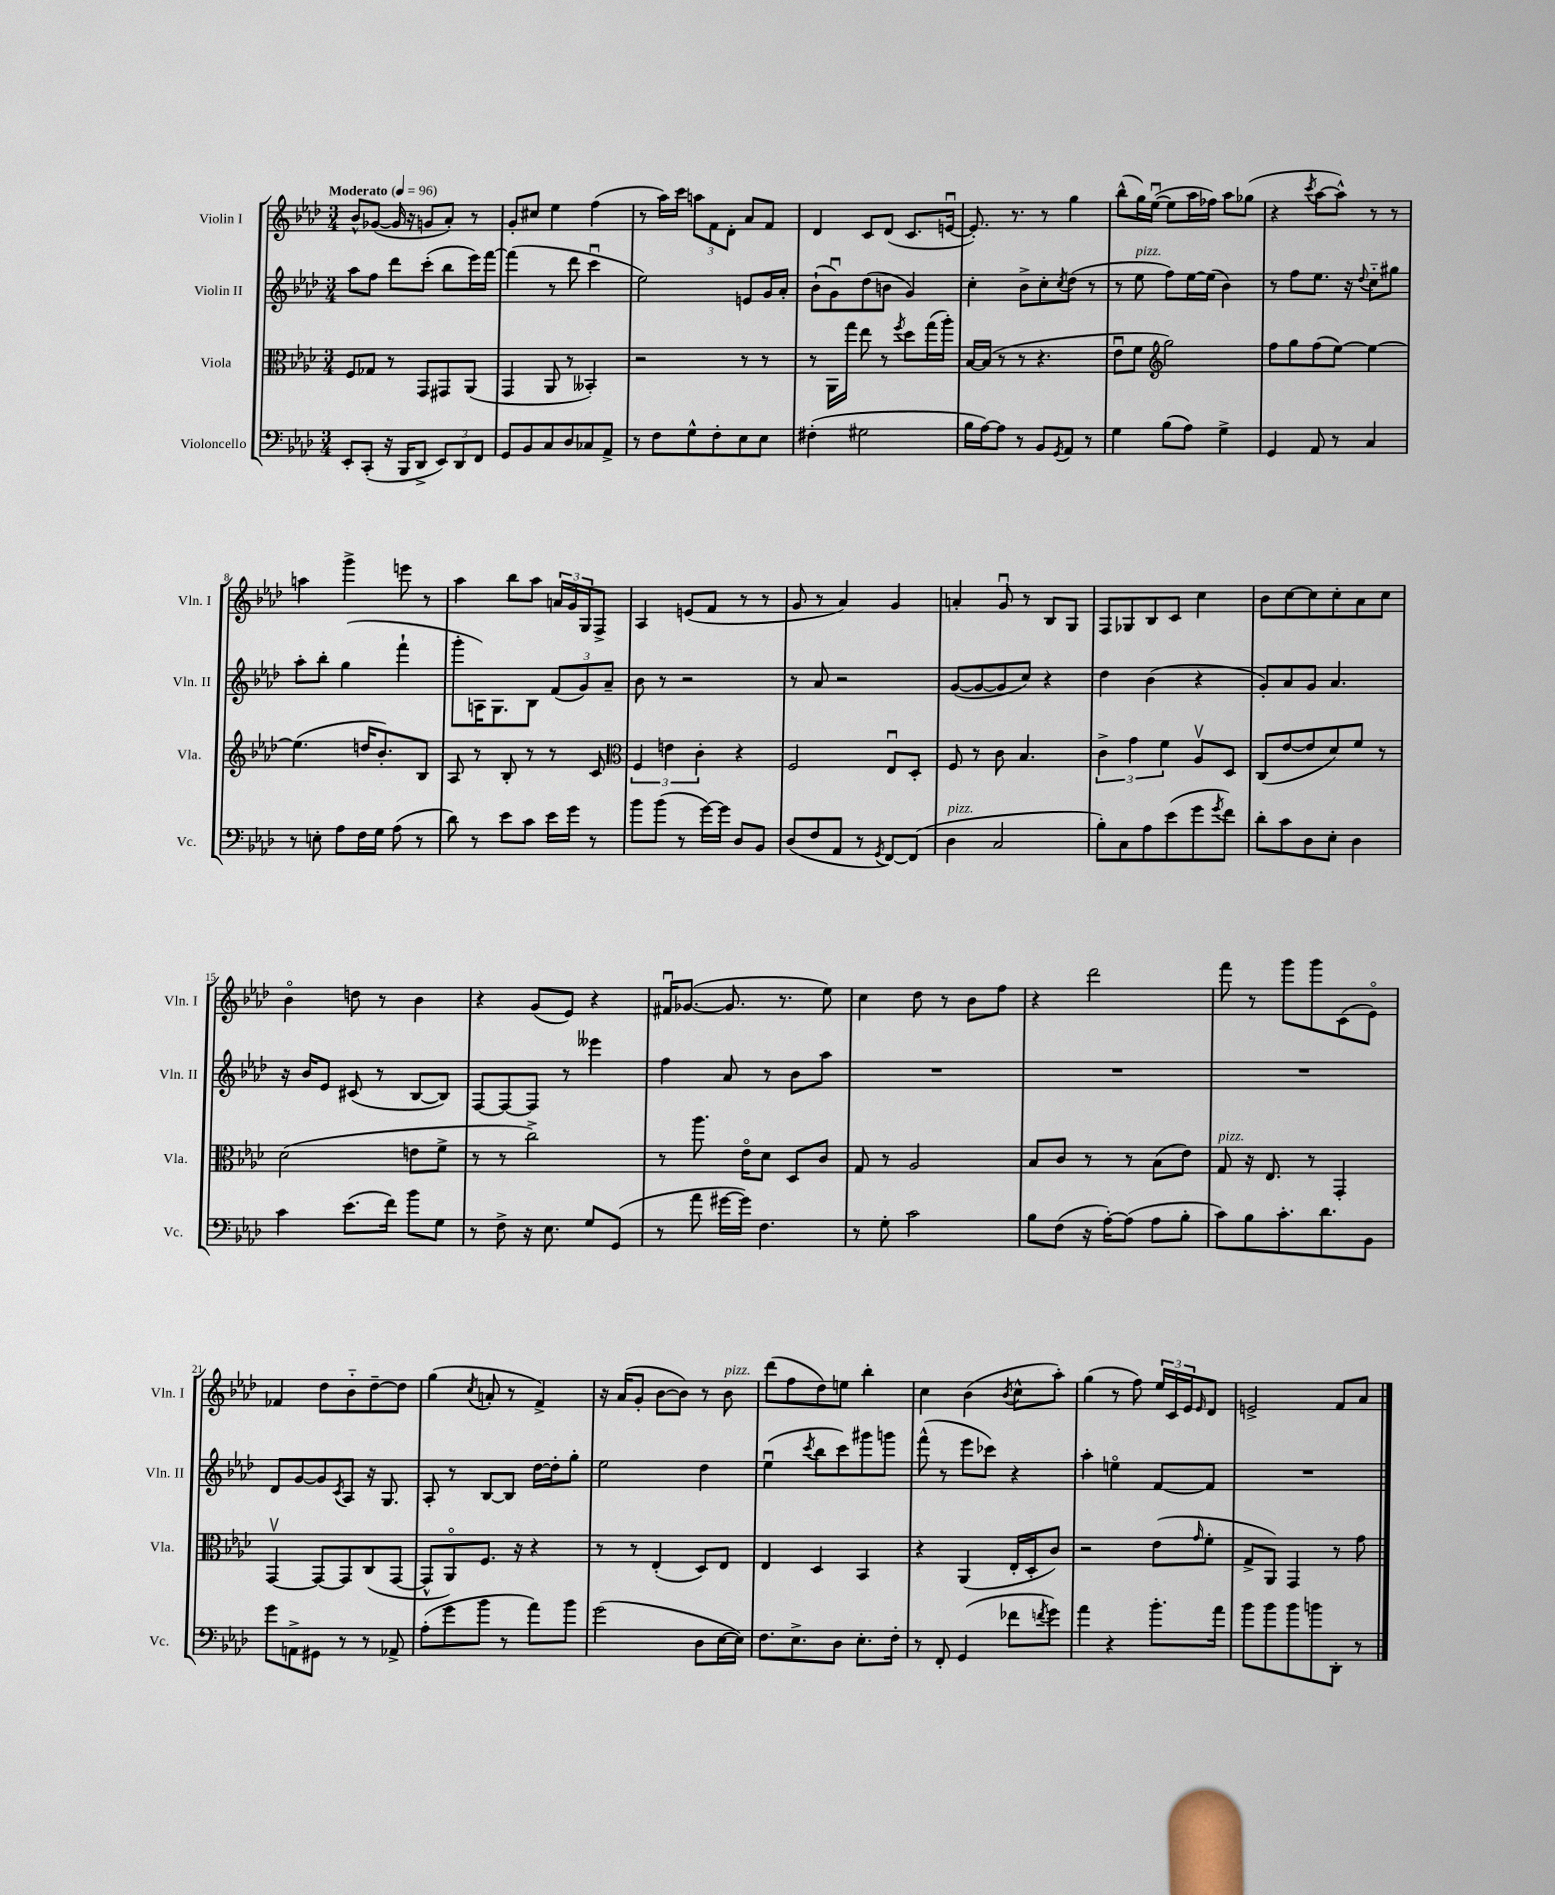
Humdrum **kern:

**kern	**kern	**kern	**kern
*staff4	*staff3	*staff2	*staff1
*clefF4	*clefC3	*clefG2	*clefG2
*k[b-e-a-d-]	*k[b-e-a-d-]	*k[b-e-a-d-]	*k[b-e-a-d-]
*M3/4	*M3/4	*M3/4	*M3/4
*MM96	*MM96	*MM96	*MM96
8EE-'	8F	8aa-	8b-^^
(8CC'	8G-	8ff	([8g-
16r	8r	8ddd-	16g-]
16BBB-	.	.	16r
8DD-^	8GG	(8ccc'	8g
12EE-)	8GG#	8bb-	8a-')
12DD-	.	.	.
.	(8AA-	16eee-)	8r
12FF	.	.	.
.	.	[16fff	.
=	=	=	=
8GG	4GG	(4fff]	8g'
8BB-	.	.	8cc#
8C	8AA-	8r	4ee-
8D-	8r	8ddd-	.
8C-	4BB--')	4cccu	(4ff
8AA-^	.	.	.
=	=	=	=
8r	2r	2ee-)	8r
8F	.	.	16aa-)
.	.	.	16ccc
8G^^	.	.	12aa
.	.	.	12f
8F'	.	.	.
.	.	.	12d-'
8E-	8r	8e	8a-
8E-	8r	16g	8f
.	.	16a-'	.
=	=	=	=
(4F#'	8r	(8b-`	4d-
.	16AA-	8gu)	.
.	16gg	.	.
2G#	8ee-	(8dd-	8c
.	8r	8b	(8d-
.	8qff	.	.
.	8dd-	4g)	8.c
.	(16gg	.	.
.	16aa-')	.	[16eu
=	=	=	=
16B-	[16B-	4cc'	8.e'])
[16A-)	(16B-]	.	.
8A-]	8r	.	.
.	.	.	8.r
8r	8r	8b-^	.
8BB-	4.r	8cc'	8r
8qGG	.	8qcc	.
8AA-	.	(8dd-	4gg
8r	.	8r	.
=	=	=	=
4G	8e-u	8r	(8bb-^^
.	8f	8ee-	16gg)
.	.	.	([16ee-u
*	*clefG2	*	*
(8B-	2gg)	8ff)	8ee-]
8A-)	.	[16ee-	16aa-
.	.	(16ee-]	16ff-)
4G^	.	4b-)	8aa-
.	.	.	(8gg-
=	=	=	=
4GG	8ff	8r	4r
.	8gg	8ff	.
.	.	.	8qccc
8AA-	(8ff	8.ee-	[8aa-
8r	[8ee-)	.	8aa-^^])
.	.	16r	.
.	.	8qqdd-	.
4C	4ee-_	8cc'~	8r
.	.	8gg#	8r
=	=	=	=
8r	(4.ee-]	8aa-'	4aa
8E'	.	8bb-'	.
8A-	.	(4gg	4ggg^
16F	16dd	.	.
16G	8.b-')	.	.
(8A-	.	4fff`	8eee
8r	8B-	.	8r
=	=	=	=
8d-)	8A-	8ggg'	4aa-
8r	8r	16A)	.
.	.	8.G	.
8e-	8B-'	.	8bb-
8c	8r	8B-	8aa-
16e-	8r	(12f	24a
.	.	.	24g
16g	.	.	.
.	.	12g)	24G
8r	8c	.	8F^
.	.	12a-~	.
=	=	=	=
*	*clefC3	*	*
8b-	6F	8b-	4A-
(8b-	.	8r	.
.	6e	.	.
8r	.	2r	(8e
.	6c'	.	.
[16g)	.	.	8f
16g]	.	.	.
8D-	4r	.	8r
8BB-	.	.	8r
=	=	=	=
(8D-	2F	8r	8g
8F	.	8a-	8r
8AA-	.	2r	4a-)
8r	.	.	.
8qGG	.	.	.
[8FF)	8E-u	.	4g
(8FF]	8D-'	.	.
=	=	=	=
4D-	8F	([8g	4a'
.	8r	8g_	.
2C	8c	8g]	8gu
.	4.B-	8cc)	8r
.	.	4r	8B-
.	.	.	8G
=	=	=	=
8B-')	6c^	4dd-	8F
8C	.	.	8G-
.	6g	.	.
8A-	.	(4b-	8B-
.	6f	.	.
(8e-	.	.	8c
8g	8A-v	4r	4cc
8qg	.	.	.
8f)	8D-	.	.
=	=	=	=
8d-'	(8C	8g')	8b-
8c	[8e-	8a-	[8cc
8D-	8e-]	8g	8cc]
8E-'	8d-)	4.a-	8cc'
4D-	8f	.	8a-
.	8r	.	8cc
=	=	=	=
4c	(2d-	16r	4b-o
.	.	16b-	.
.	.	8e-	.
(8.e-	.	(8c#	8dd
.	.	8r	8r
16f)	.	.	.
8b-	8e	[8B-	4b-
8G	8f^	8B-])	.
=	=	=	=
8r	8r	[8F	4r
8F^	8r	8F_	.
16r	2cc^)	8F]	(8g
8.E-	.	.	.
.	.	8r	8e-)
8G	.	4eee--	4r
(8GG	.	.	.
=	=	=	=
8r	8r	4ff	16f#u
.	.	.	([8.g-
8a-	8.aa-	.	.
[16g#	.	8a-	8.g-]
16g#])	16e-o	.	.
4.F	8d-	8r	.
.	.	.	8.r
.	8D-	8b-	.
.	8c	8aa-	8ee-)
=	=	=	=
8r	8G	2.r	4cc
8G'	8r	.	.
2c	2A-	.	8dd-
.	.	.	8r
.	.	.	8b-
.	.	.	8ff
=	=	=	=
8B-	8B-	2.r	4r
(8F	8c	.	.
16r	8r	.	2ddd-
[16A-')	.	.	.
(8A-]	8r	.	.
8A-	(8B-	.	.
8B-'	8e-)	.	.
=	=	=	=
8c)	8G	2.r	8fff
8B-	16r	.	8r
.	8.E-	.	.
8.c'	.	.	8ggg
.	8r	.	8ggg
8.d-	.	.	.
.	4GG'	.	(8c
8BB-	.	.	8e-o)
=	=	=	=
8g	[4GGv	8d-	4f-
8AA^	.	[8g	.
8GG#	8GG_	8g]	8dd-
.	.	8qc	.
8r	8GG]	8A-	8b-'~
8r	(8C	16r	[8dd-~
.	.	8.G	.
8AA-^	[8GG	.	8dd-]
=	=	=	=
(8A-'	8GG^^]	8A-'	(4gg
8g	8AA-o)	8r	.
.	.	.	8qcc
8b-	8.F	[8B-	8a'
8r	.	8B-]	8r
.	16r	.	.
8a-)	4r	[16dd-	4f^)
.	.	16dd-']	.
8b-	.	8gg'	.
=	=	=	=
(2g	8r	2ee-	16r
.	.	.	(16a-
.	8r	.	8g'
.	(4E-'	.	[8b-
.	.	.	8b-])
8D-	8D-)	4dd-	8r
[16E-	8E-	.	8b-
16E-])	.	.	.
=	=	=	=
8.F	4E-	(4ee-u	(8ddd-
.	.	.	8ff
8.E-^	.	.	.
.	.	8qccc	.
.	4D-	8bb-	8dd-)
8D-	.	8ccc)	8ee
8.E-'	4BB-	8ggg#	4bb-'
.	.	8ggg	.
16F'	.	.	.
=	=	=	=
8r	4r	(8fff^^	4cc
8FF'	.	8r	.
(4GG	(4AA-	8eee-	(4b-
.	.	8ccc-)	.
.	.	.	8qb-
8f-	16E-'	4r	8cc^^
.	16D-'	.	.
8qf	.	.	.
8g)	8c)	.	8aa-')
=	=	=	=
4a-	2r	4aa-'	(4gg
4r	.	4eeo	8r
.	.	.	8ff)
8.b-'	(8e-	[8f	24ee-
.	.	.	24c
.	.	.	24e-
.	16qqg	.	16qqe-
.	8f'	8f]	8d-
16a-	.	.	.
=	=	=	=
8b-	8G^	2.r	2e^
8b-	8AA-)	.	.
8b-	4GG	.	.
8b	.	.	.
8DD-'	8r	.	8f
8r	8g	.	8a-
==	==	==	==
*-	*-	*-	*-
